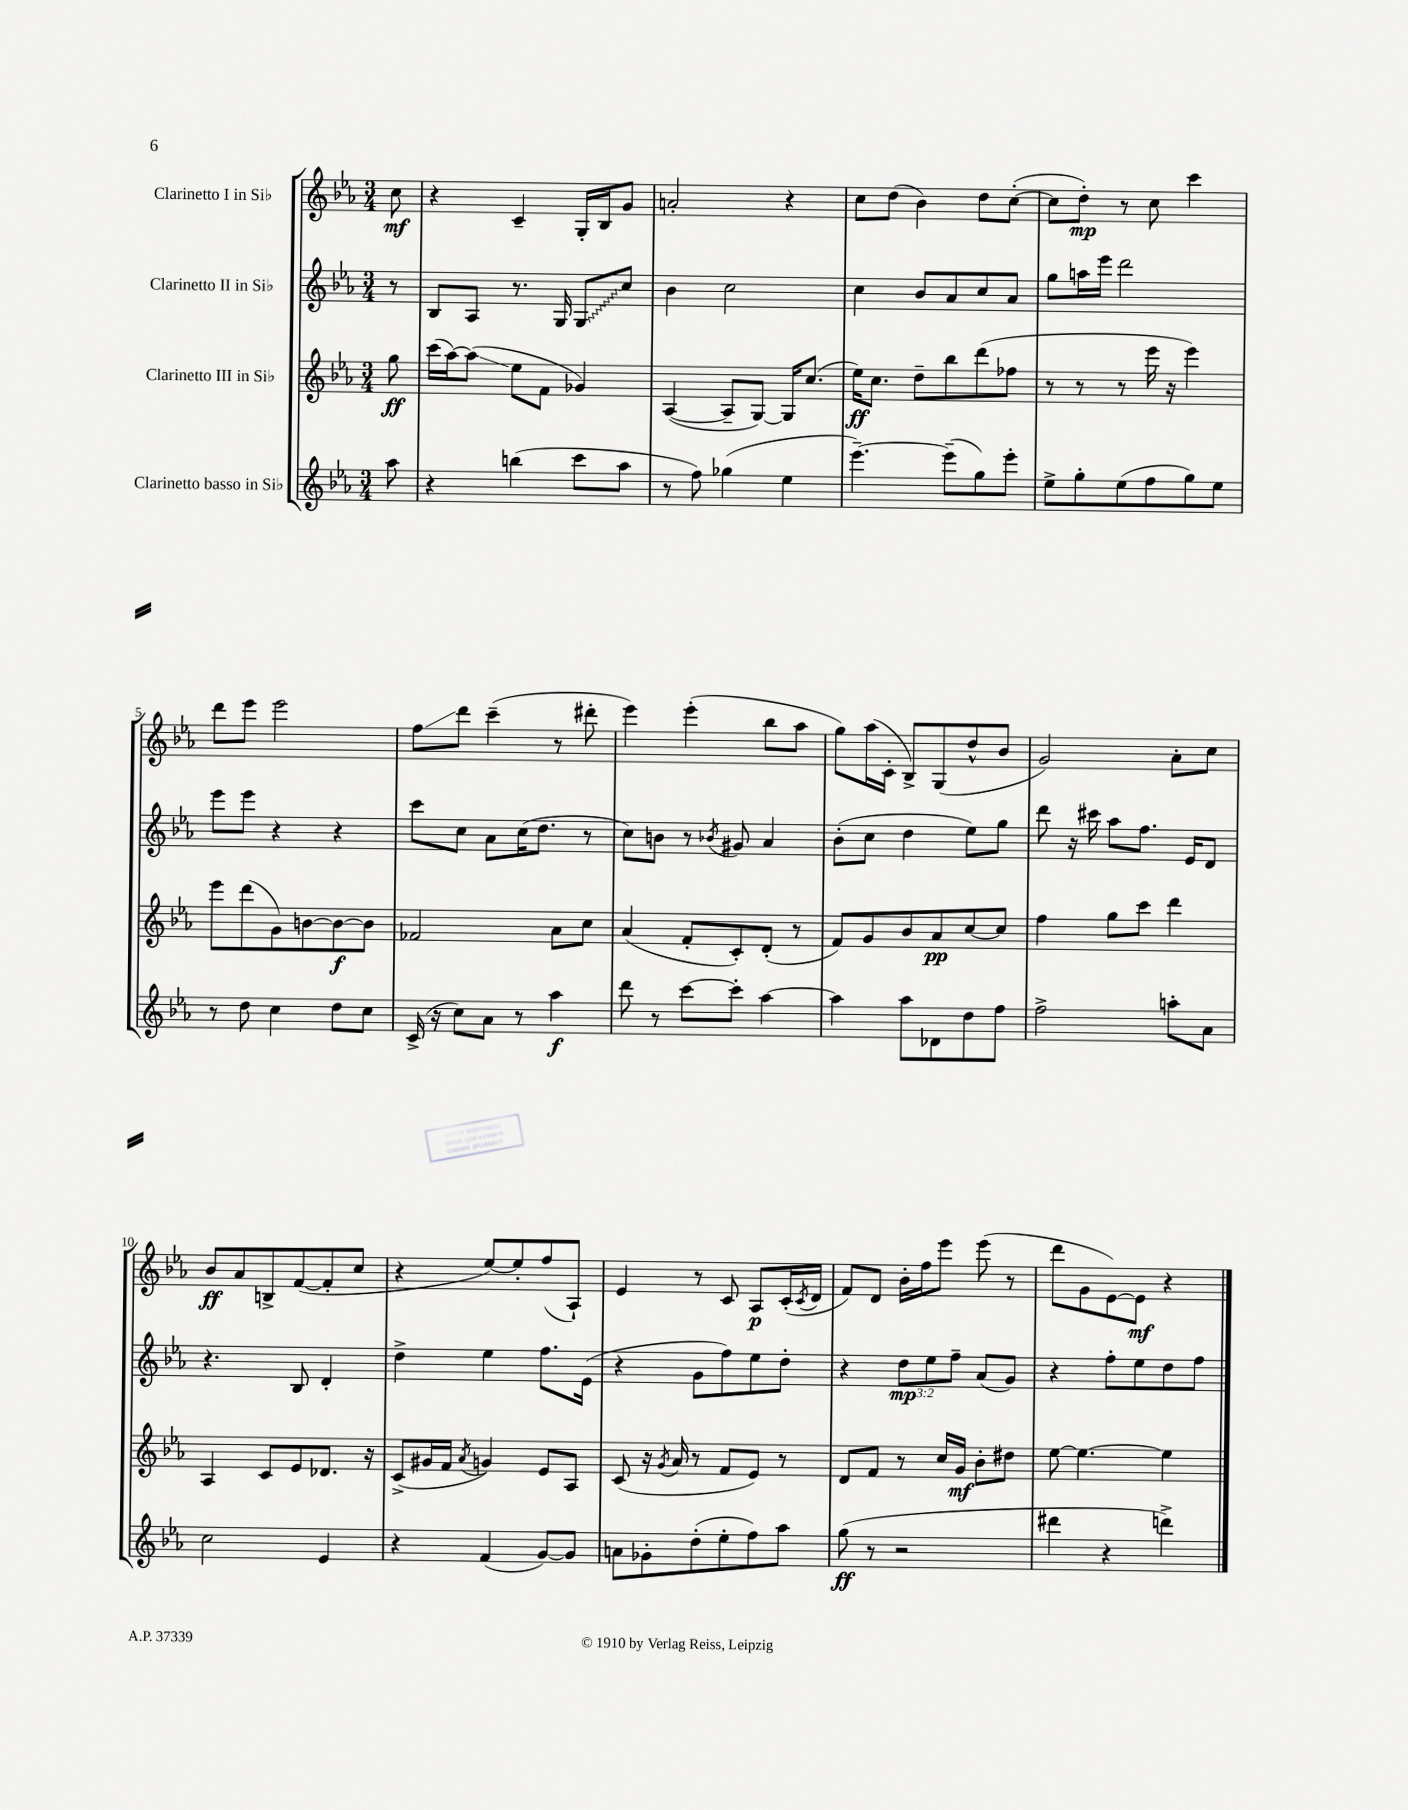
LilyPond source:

<<
\new StaffGroup <<
\new Staff = "s0" \with { instrumentName = "Clarinetto I in Sib" } {
    \clef treble \key ees \major \numericTimeSignature \time 3/4 \partial 8
    c''8\mf |
    r4 c'4-- g16-. bes16 g'8 |
    a'2-. r4 |
    c''8 d''8( bes'4) d''8 c''8~-.( |
    c''8 d''8-.\mp) r8 c''8 c'''4 |
    d'''8 ees'''8 ees'''2 |
    f''8\glissando d'''8 c'''4--( r8 dis'''8-. |
    ees'''4) ees'''4-.( bes''8 aes''8 |
    g''8) aes''16( c'16-. bes8->) g8( d''8-^ bes'8 |
    g'2) aes'8-. c''8 |
    bes'8\ff aes'8 b8-> f'8~( f'8-. c''8 |
    r4 ees''8~) ees''8-. f''8( aes8-!) |
    ees'4 r8 c'8 aes8\p c'16-.( \acciaccatura { c'8 } d'16 |
    f'8) d'8 bes'16-. f''16 ees'''8 ees'''8( r8 |
    d'''8 g'8 ees'8~) ees'8\mf r4 \bar "|." |
}
\new Staff = "s1" \with { instrumentName = "Clarinetto II in Sib" } {
    \clef treble \key ees \major \numericTimeSignature \time 3/4 \override Staff.TupletNumber.text = #tuplet-number::calc-fraction-text \partial 8
    r8 |
    bes8 aes8 r8. g16 \once \override Glissando.style = #'zigzag g8\glissando c''8 |
    bes'4 c''2 |
    c''4 bes'8 aes'8 c''8 aes'8 |
    g''8 a''16 ees'''16 d'''2 |
    ees'''8 ees'''8 r4 r4 |
    c'''8 c''8 aes'8 c''16( d''8. r8 |
    c''8) b'8 r8 \acciaccatura { bes'8 } gis'8 aes'4 |
    bes'8-.( c''8 d''4 ees''8) g''8 |
    d'''8 r16 cis'''16 aes''8 f''8. ees'16 d'8 |
    r4. bes8 d'4-. |
    d''4-> ees''4 f''8. ees'16( |
    r4 g'8 f''8) ees''8 d''8-. |
    r4 \tuplet 3/2 { d''8\mp ees''8 f''8-- } aes'8( g'8) |
    r4 f''8-. ees''8 d''8 f''8 \bar "|." |
}
\new Staff = "s2" \with { instrumentName = "Clarinetto III in Sib" } {
    \clef treble \key ees \major \numericTimeSignature \time 3/4 \partial 8
    g''8\ff |
    c'''16( aes''16~) aes''8\glissando( ees''8 f'8 ges'4) |
    aes4~( aes8-- g8~) g16 c''8.( |
    ees''16\ff) c''8. d''8-- bes''8 d'''8( fes''8 |
    r8 r8 r8 ees'''16 r16 ees'''4) |
    ees'''8 d'''8( g'8) b'8~ b'8~\f b'8 |
    fes'2 aes'8 c''8 |
    aes'4( f'8-. c'8-.) d'8-.( r8 |
    f'8) g'8 bes'8 aes'8\pp c''8~ c''8 |
    f''4 g''8 c'''8 d'''4 |
    aes4 c'8 ees'8 des'8. r16 |
    c'8->( gis'16 f'16 \acciaccatura { aes'8 } g'4) ees'8 aes8 |
    c'8( r16 \acciaccatura { g'8 } aes'16 r8 f'8 ees'8) r8 |
    d'8 f'8 r8 c''16 g'16\mf bes'8-. dis''8 |
    ees''8~ ees''4.~ ees''4 \bar "|." |
}
\new Staff = "s3" \with { instrumentName = "Clarinetto basso in Sib" } {
    \clef treble \key ees \major \numericTimeSignature \time 3/4 \partial 8
    aes''8 |
    r4 b''4( c'''8 aes''8 |
    r8 f''8) ges''4( ees''4 |
    ees'''4.~--) ees'''8--( g''8) ees'''8-. |
    ees''8-> g''8-. ees''8( f''8 g''8) ees''8 |
    r8 d''8 c''4 d''8 c''8 |
    c'16->( r16 c''8) aes'8 r8 aes''4\f |
    d'''8 r8 c'''8~ c'''8-. aes''4~ |
    aes''4 aes''8 des'8 d''8 f''8 |
    f''2-> a''8-. aes'8 |
    c''2 ees'4 |
    r4 f'4( g'8~) g'8 |
    a'8 ges'8-. d''8-.( ees''8-. f''8) aes''8 |
    g''8\ff( r8 r2 |
    dis'''4 r4 d'''4->) \bar "|." |
}
>>
>>
